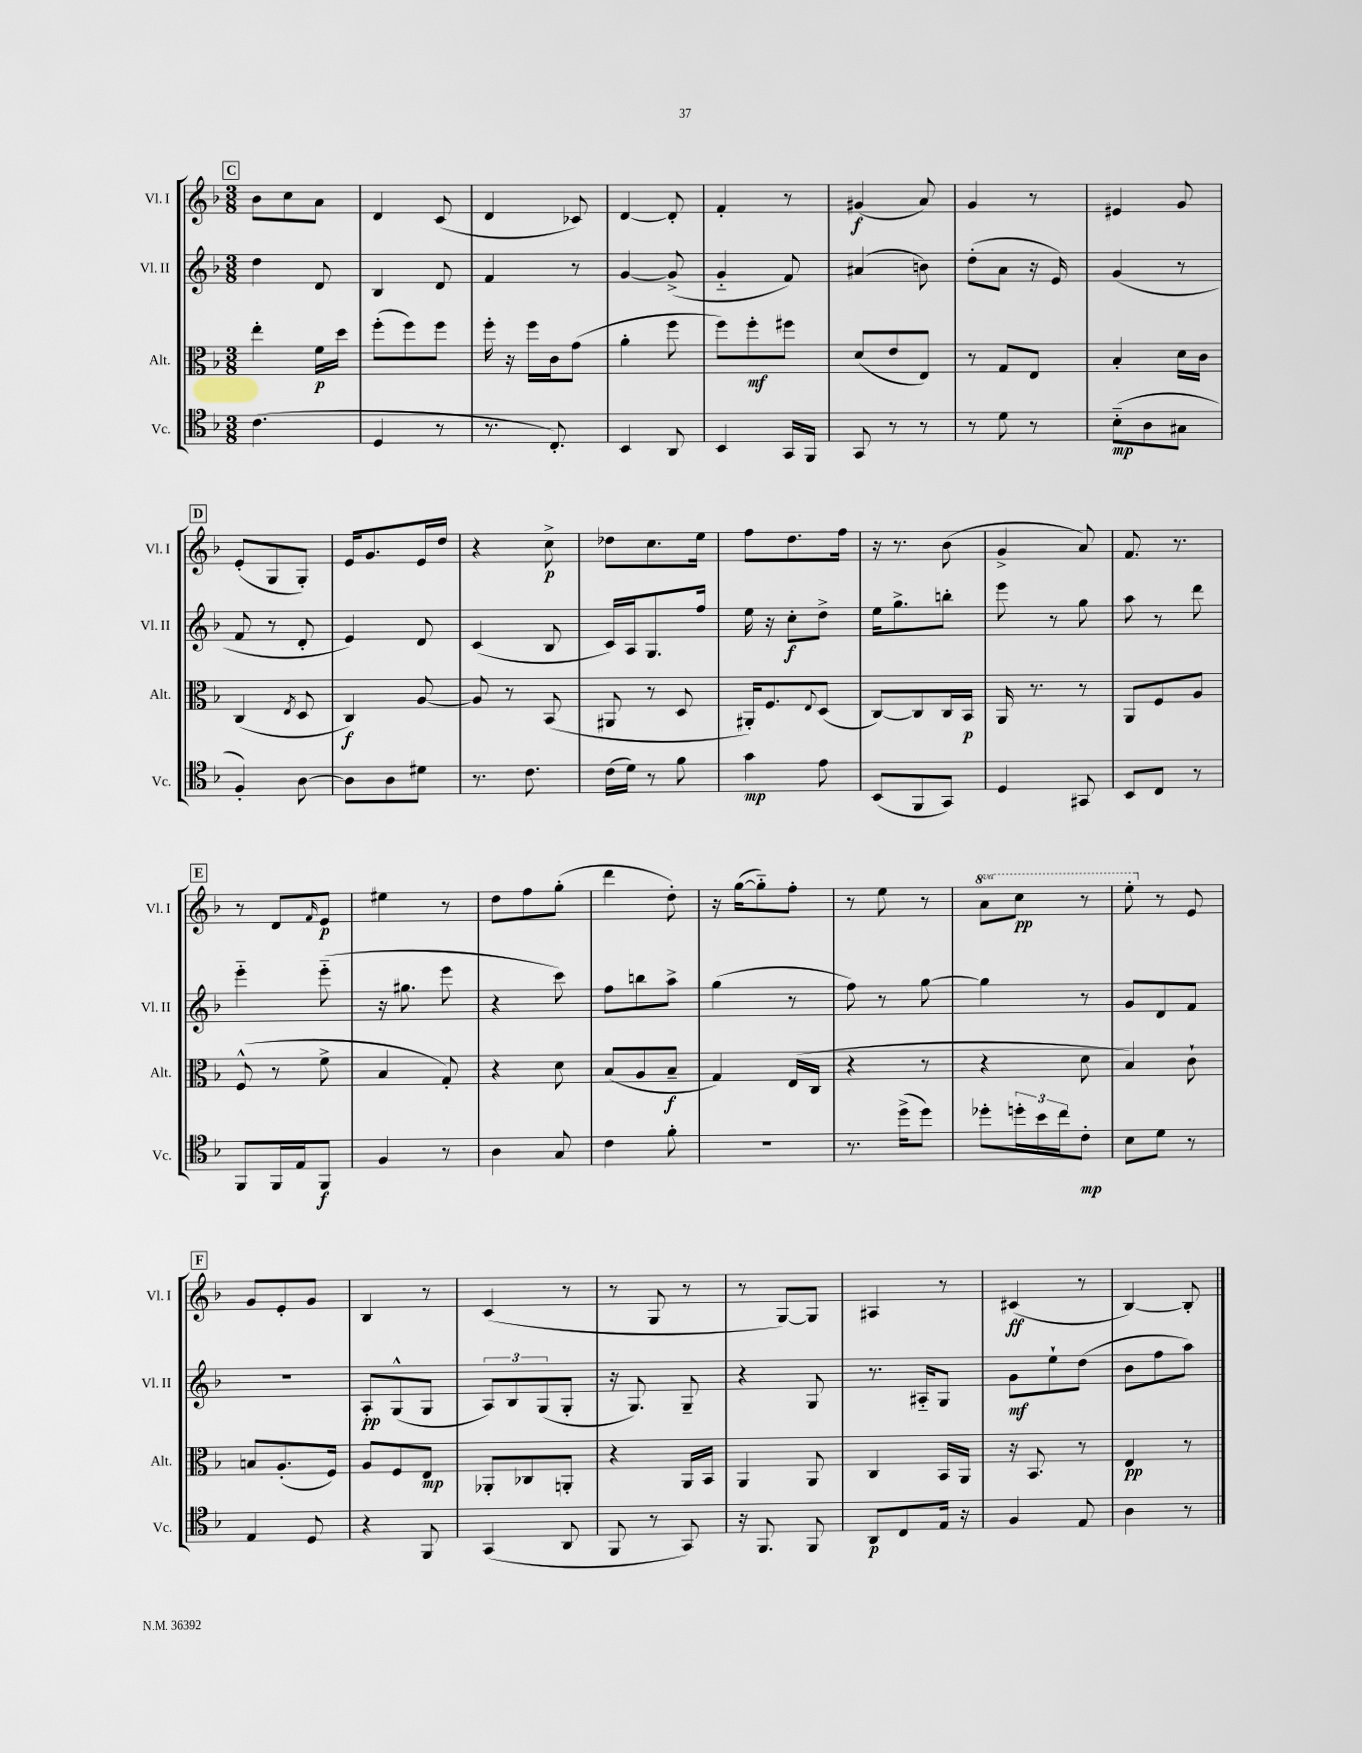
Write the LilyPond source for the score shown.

<<
\new StaffGroup <<
\new Staff = "s0" \with { instrumentName = "Vl. I" shortInstrumentName = "Vl. I" } {
    \clef treble \key f \major \numericTimeSignature \time 3/8 \set Staff.ottavationMarkups = #ottavation-simple-ordinals
    \mark \markup { \box "C" } bes'8 c''8 a'8 |
    d'4 c'8( |
    d'4 ces'8) |
    d'4~ d'8-. |
    f'4-. r8 |
    gis'4\f( a'8) |
    g'4 r8 |
    eis'4 g'8 |
    \mark \markup { \box "D" } e'8-.( g8 g8-.) |
    e'16 g'8. e'16 d''16 |
    r4 c''8->\p |
    des''8 c''8. e''16 |
    f''8 d''8. f''16 |
    r16 r8. bes'8( |
    g'4-> a'8) |
    f'8. r8. |
    \mark \markup { \box "E" } r8 d'8 \grace { f'16 } e'8\p |
    eis''4 r8 |
    d''8 f''8 g''8-.( |
    d'''4 d''8-.) |
    r16 g''16~( g''8-_) f''8-. |
    r8 e''8 r8 |
    \ottava #1 a''8 c'''8\pp r8 |
    e'''8-. \ottava #0 r8 e'8 |
    \mark \markup { \box "F" } g'8 e'8-. g'8 |
    bes4 r8 |
    c'4( r8 |
    r8 g8 r8 |
    r8 g8~) g8 |
    ais4 r8 |
    cis'4\ff( r8 |
    bes4~) bes8-. \bar "|." |
}
\new Staff = "s1" \with { instrumentName = "Vl. II" shortInstrumentName = "Vl. II" } {
    \clef treble \key f \major \numericTimeSignature \time 3/8
    \mark \markup { \box "C" } d''4 d'8 |
    bes4 d'8 |
    f'4 r8 |
    g'4~ g'8->( |
    g'4-_ f'8) |
    ais'4( b'8) |
    d''8-.( a'8 r16 e'16) |
    g'4( r8 |
    \mark \markup { \box "D" } f'8 r8 d'8-. |
    e'4) d'8 |
    c'4( bes8 |
    c'16) a16 g8. f''16 |
    e''16 r16 c''8-.\f d''8-> |
    e''16 g''8.-> b''8-. |
    e'''8 r8 g''8 |
    a''8 r8 d'''8 |
    \mark \markup { \box "E" } e'''4-_ e'''8-_( |
    r16 gis''8. e'''8 |
    r4 c'''8) |
    f''8 b''8 a''8-> |
    g''4( r8 |
    f''8) r8 g''8~ |
    g''4 r8 |
    g'8 d'8 f'8 |
    \mark \markup { \box "F" } R4. |
    a8-.\pp g8-^( g8 |
    \tuplet 3/2 { a8) bes8 g8( } g8-. |
    r16 g8.) g8-- |
    r4 g8 |
    r8. ais16-_ g8 |
    g'8\mf e''8-! d''8( |
    bes'8 f''8 a''8) \bar "|." |
}
\new Staff = "s2" \with { instrumentName = "Alt." shortInstrumentName = "Alt." } {
    \clef alto \key f \major \numericTimeSignature \time 3/8
    \mark \markup { \box "C" } e''4-. f'16\p d''16 |
    f''8-.( f''8) f''8 |
    f''16-. r16 f''16 c'16 g'8( |
    a'4-. f''8 |
    f''8) f''8-.\mf fis''8 |
    d'8( e'8 e8) |
    r8 g8 e8 |
    bes4-. d'16 c'16 |
    \mark \markup { \box "D" } c4( \acciaccatura { e8 } d8 |
    c4\f) a8~ |
    a8 r8 bes,8( |
    ais,8 r8 d8 |
    ais,16-.) f8. \appoggiatura { e8 } d8( |
    c8~) c8 c16 bes,16\p |
    a,16 r8. r8 |
    a,8 f8 a8 |
    \mark \markup { \box "E" } f8-^( r8 f'8-> |
    bes4 g8-.) |
    r4 d'8 |
    bes8( a8 bes8--\f |
    g4) e16( c16 |
    r4 r8 |
    r4 d'8 |
    bes4) c'8-! |
    \mark \markup { \box "F" } b8 a8.-.( f16) |
    a8 f8 e8\mp |
    aes,8-. ces8 a,8-. |
    r4 a,16 bes,16 |
    a,4 a,8 |
    c4 bes,16 a,16 |
    r16 bes,8. r8 |
    e4\pp r8 \bar "|." |
}
\new Staff = "s3" \with { instrumentName = "Vc." shortInstrumentName = "Vc." } {
    \clef tenor \key f \major \numericTimeSignature \time 3/8
    \mark \markup { \box "C" } c'4.( |
    d4 r8 |
    r8. c8.-.) |
    bes,4 a,8 |
    bes,4 g,16 f,16 |
    g,8 r8 r8 |
    r8 d'8 r8 |
    bes8-_\mp( a8 gis8 |
    \mark \markup { \box "D" } f4-.) a8~ |
    a8 a8 dis'8 |
    r8. c'8. |
    c'16( d'16) r8 f'8 |
    g'4\mp e'8 |
    bes,8( f,8 g,8) |
    d4 gis,8 |
    bes,8 c8 r8 |
    \mark \markup { \box "E" } f,8 f,16 e16 f,8\f |
    f4 r8 |
    a4 g8 |
    c'4 f'8-. |
    R4. |
    r8. d''16->( d''8) |
    des''8-. \tuplet 3/2 { d''16-. bes'16 c''16 } c'8-.\mp |
    bes8 d'8 r8 |
    \mark \markup { \box "F" } e4 d8 |
    r4 f,8 |
    g,4( a,8 |
    f,8 r8 g,8) |
    r16 f,8. f,8 |
    a,8\p c8 e16 r16 |
    f4 e8 |
    a4 r8 \bar "|." |
}
>>
>>
